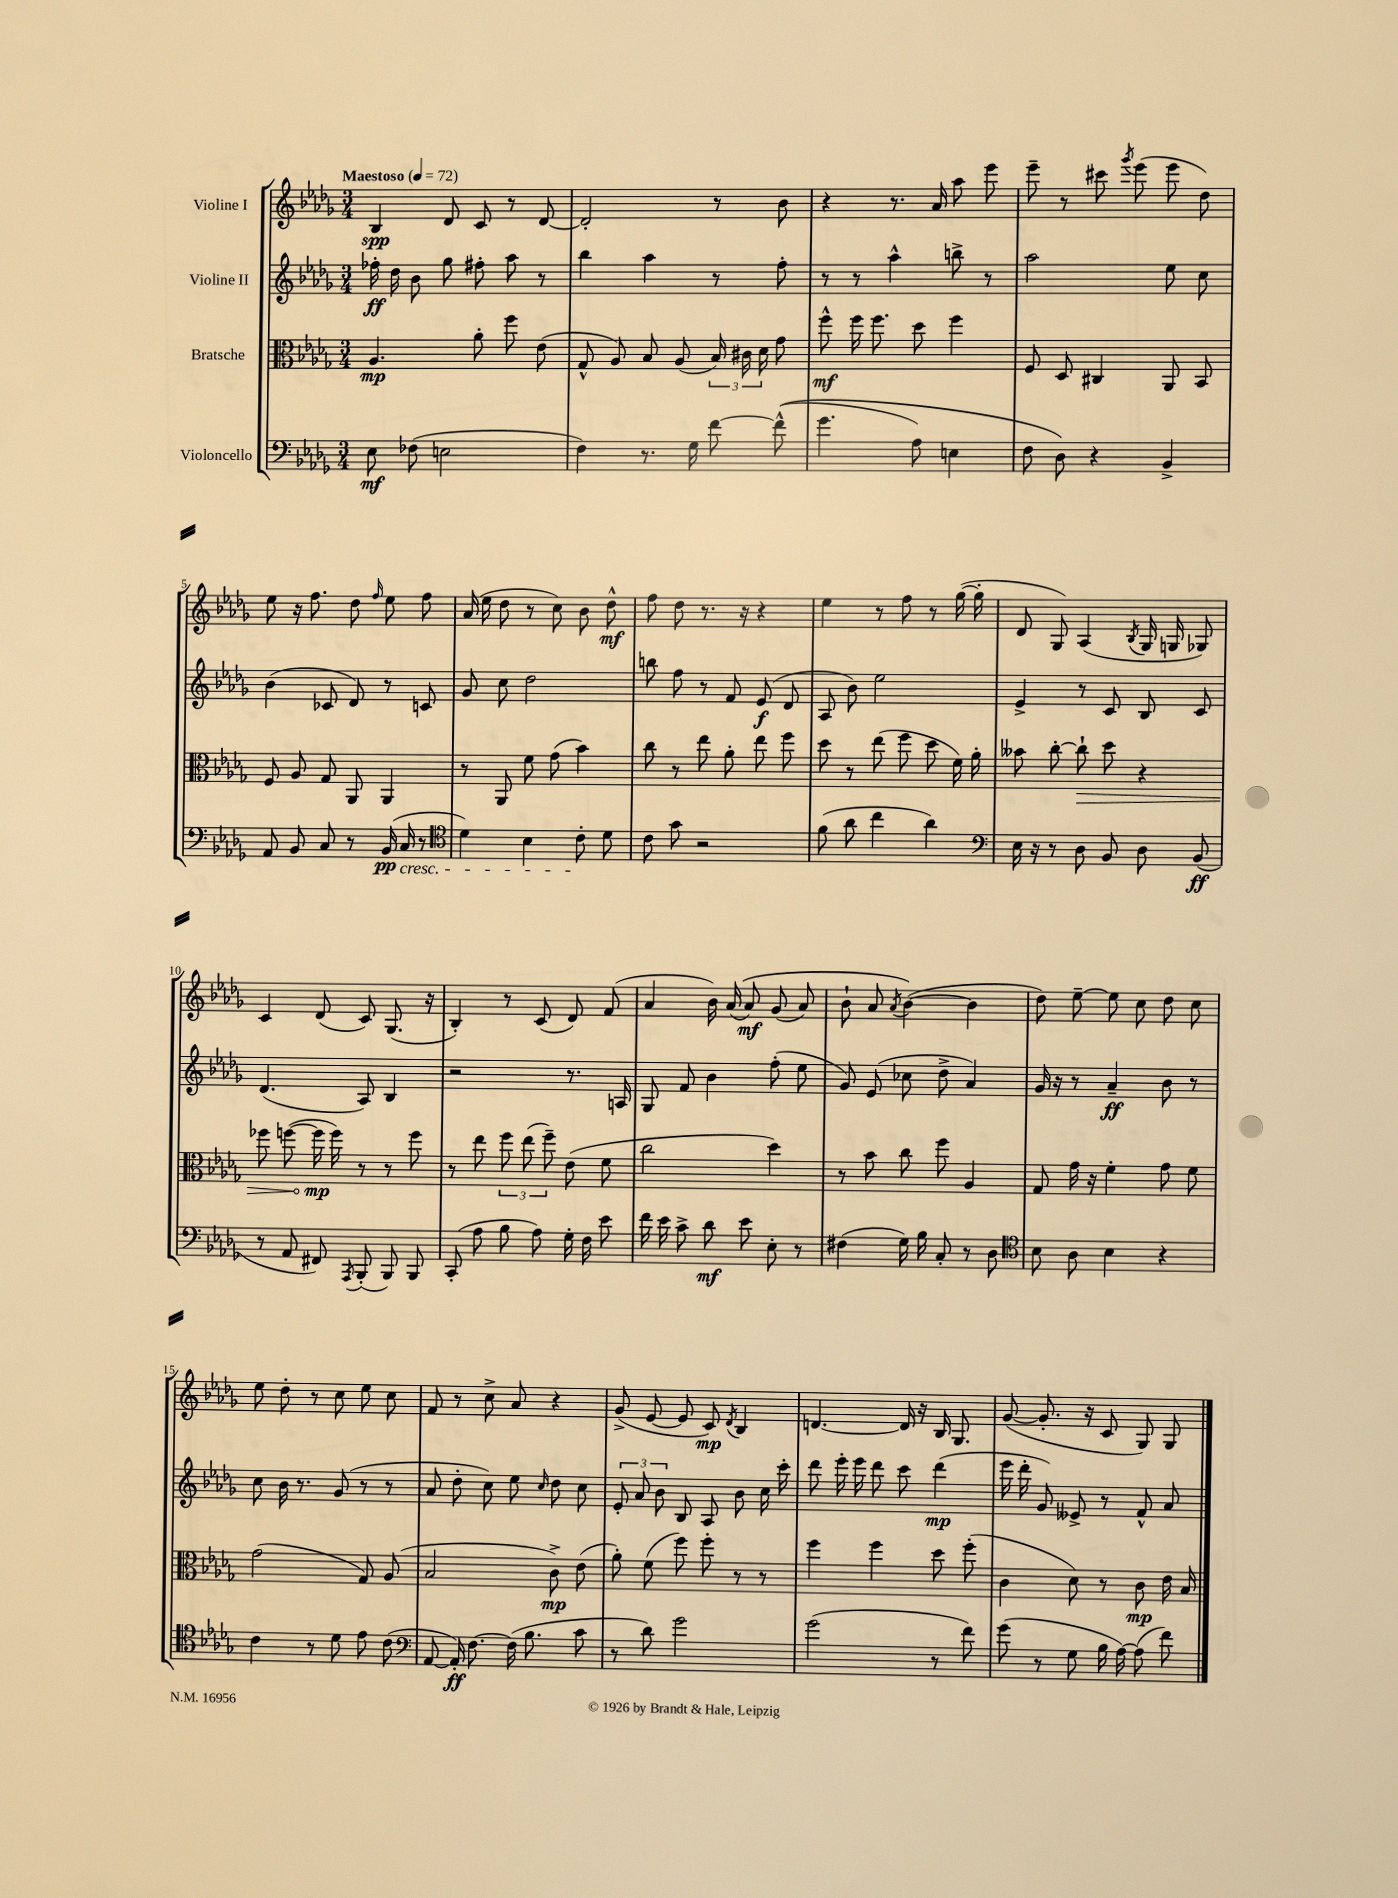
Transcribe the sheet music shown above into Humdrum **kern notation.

**kern	**kern	**kern	**kern
*staff4	*staff3	*staff2	*staff1
*clefF4	*clefC3	*clefG2	*clefG2
*k[b-e-a-d-g-]	*k[b-e-a-d-g-]	*k[b-e-a-d-g-]	*k[b-e-a-d-g-]
*M3/4	*M3/4	*M3/4	*M3/4
*MM72	*MM72	*MM72	*MM72
8E-	4.A-	16ff-'	4B-
.	.	16dd-	.
(8F-	.	8b-	.
2E	.	8gg-	8d-
.	8a-'	8ff#'	8c
.	8ff	8aa-	8r
.	(8e-	8r	[8d-
=	=	=	=
4F)	8G-^^	4bb-	2d-']
.	8A-)	.	.
8.r	8B-	4aa-	.
.	(8A-	.	.
16G-	.	.	.
[8f	24B-)	8r	8r
.	24c#	.	.
.	24d-	.	.
&((8f^^]	8g-	8ff'	8b-
=	=	=	=
4.g-	8ff^^	8r	4r
.	16ff	8r	.
.	8.ff	.	.
.	.	4aa-^^	8.r
8A-)	8dd-	.	.
.	.	.	16a-
4E	4ff	8bb^	8aa-
.	.	8r	8eee-
=	=	=	=
8F	8F	2aa-	8eee-~
8D-&)	8D-	.	8r
4r	4C#	.	8ccc#
.	.	.	8qggg-
.	.	.	(8eee-
4BB-^	8AA-	8ee-	8eee-
.	8BB-	8cc	8dd-)
=	=	=	=
8AA-	8F	(4b-	8ee-
8BB-	8A-	.	16r
.	.	.	8.ff
8C	8G-	8c-	.
8r	8AA-	8d-)	8dd-
.	.	.	16qqff
(16BB-	4AA-	8r	8ee-
16C	.	.	.
8r	.	8c	8ff
=	=	=	=
*clefC4	*	*	*
4d-)	8r	8g-	(16a-
.	.	.	16ee-
.	8AA-	8cc	8dd-
4B-	8f	2dd-	8r
.	(8g-	.	8cc)
8c'	4b-)	.	8b-
8d-	.	.	8dd-^^
=	=	=	=
8c	8cc	8bb	8ff
8g-	8r	8ff	8dd-
2r	8ee-	8r	8.r
.	8a-'	8f	.
.	.	.	16r
.	8ee-	(8e-	4r
.	8ff	8d-	.
=	=	=	=
(8f	8dd-	8A-	4ee-
8a-	8r	8b-)	.
4cc	(8ee-	2ee-	8r
.	8ff	.	8ff
4a-)	8dd-	.	8r
.	16f)	.	([16gg-
.	16a-'	.	16gg-']
=	=	=	=
*clefF4	*	*	*
16E-	8b--	4e-^	8d-
16r	.	.	.
8r	[8cc'	.	8G-)
8D-	8cc`]	8r	(4A-
8BB-	8dd-	8c	.
.	.	.	8qB-
8D-	4r	8B-	16G-
.	.	.	16G
(8BB-	.	8c	8G-)
=	=	=	=
8r	8ff-	(4.d-	4c
8AA-	([8ff	.	.
8FF#)	16ff]	.	(8d-
.	16ff)	.	.
8qAAA-	.	.	.
(8BBB-'	8r	8A-)	8c)
8BBB-)	8r	4B-	(8.G-
8BBB-	8ff	.	.
.	.	.	16r
=	=	=	=
(8CC'	8r	2r	4B-')
8A-	8ee-	.	.
8B-	12ff	.	8r
.	(12ee-	.	.
8A-)	.	.	(8c
.	12ff~)	.	.
16G-'	(8e-	8.r	8d-)
16F	.	.	.
8e-	8f	.	(8f
.	.	16A	.
=	=	=	=
16f	2cc	8G-	4a-
16e-	.	.	.
8c^	.	8f	.
8d-	.	4b-	16b-)
.	.	.	&((16a-
8e-	.	.	8a-)
8E-'	4dd-)	(8ff'	(8g-
8r	.	8ee-	8a-)
=	=	=	=
(4F#	8r	8g-)	8b-`
.	8b-	(8e-	8a-
.	.	.	8qa-
16G-)	8cc	8cc-	([4b-&)
16B-	.	.	.
8C'	8ff	8dd-^	.
8r	4A-	4a-)	4b-]
8D-	.	.	.
=	=	=	=
*clefC4	*	*	*
8B-	8G-	16g-	8dd-)
.	.	16r	.
8A-	16g-	8r	[8ee-~
.	16r	.	.
4B-	4f'	4a-~	8ee-]
.	.	.	8cc
4r	8g-	8b-	8dd-
.	8f	8r	8cc
=	=	=	=
4c	(2g-	8cc	8ee-
.	.	16b-	8dd-'
.	.	8.r	.
8r	.	.	8r
8d-	.	(8g-	8cc
8e-	8G-)	8r	8ee-
(8c	(8A-	8r	8cc
=	=	=	=
*clefF4	*	*	*
[8AA-	2B-	8a-	8f
16AA-'])	.	8dd-'	8r
[8.F	.	.	.
.	.	8cc)	8cc^
(16F]	.	8ee-	8a-
8.B-	.	.	.
.	.	16qqcc	.
.	8c^)	8dd-	4r
8c	(8e-	8cc	.
=	=	=	=
8r	8a-')	12e-'	(8g-^
.	.	12a-	.
8d-)	(8f	.	[8e-
.	.	12b-	.
2g-	8ff)	8B-	8e-]
.	8ff'	8A-	8c)
.	.	.	8qd-
.	8r	8b-	4B-
.	8r	16cc	.
.	.	16ccc'	.
=	=	=	=
(2g-	4ff	8ddd-	[4.d
.	.	16eee-'	.
.	.	16eee-	.
.	4ff	8ddd-	.
.	.	8ccc	16d]
.	.	.	16r
8r	8dd-	(4ddd-	16B-
.	.	.	8.G-
8f)	(8ff'	.	.
=	=	=	=
(8g-	4c	16eee-	([8g-
.	.	16ddd-'	.
8r	.	8g-)	8.g-']
8G-	8d-)	8e--^	.
.	.	.	16r
16B-	8r	8r	8c
[16A-)	.	.	.
(8A-]	8c	8f^^	8G-)
8f)	16e-	8a-	8G-
.	16B-	.	.
==	==	==	==
*-	*-	*-	*-
